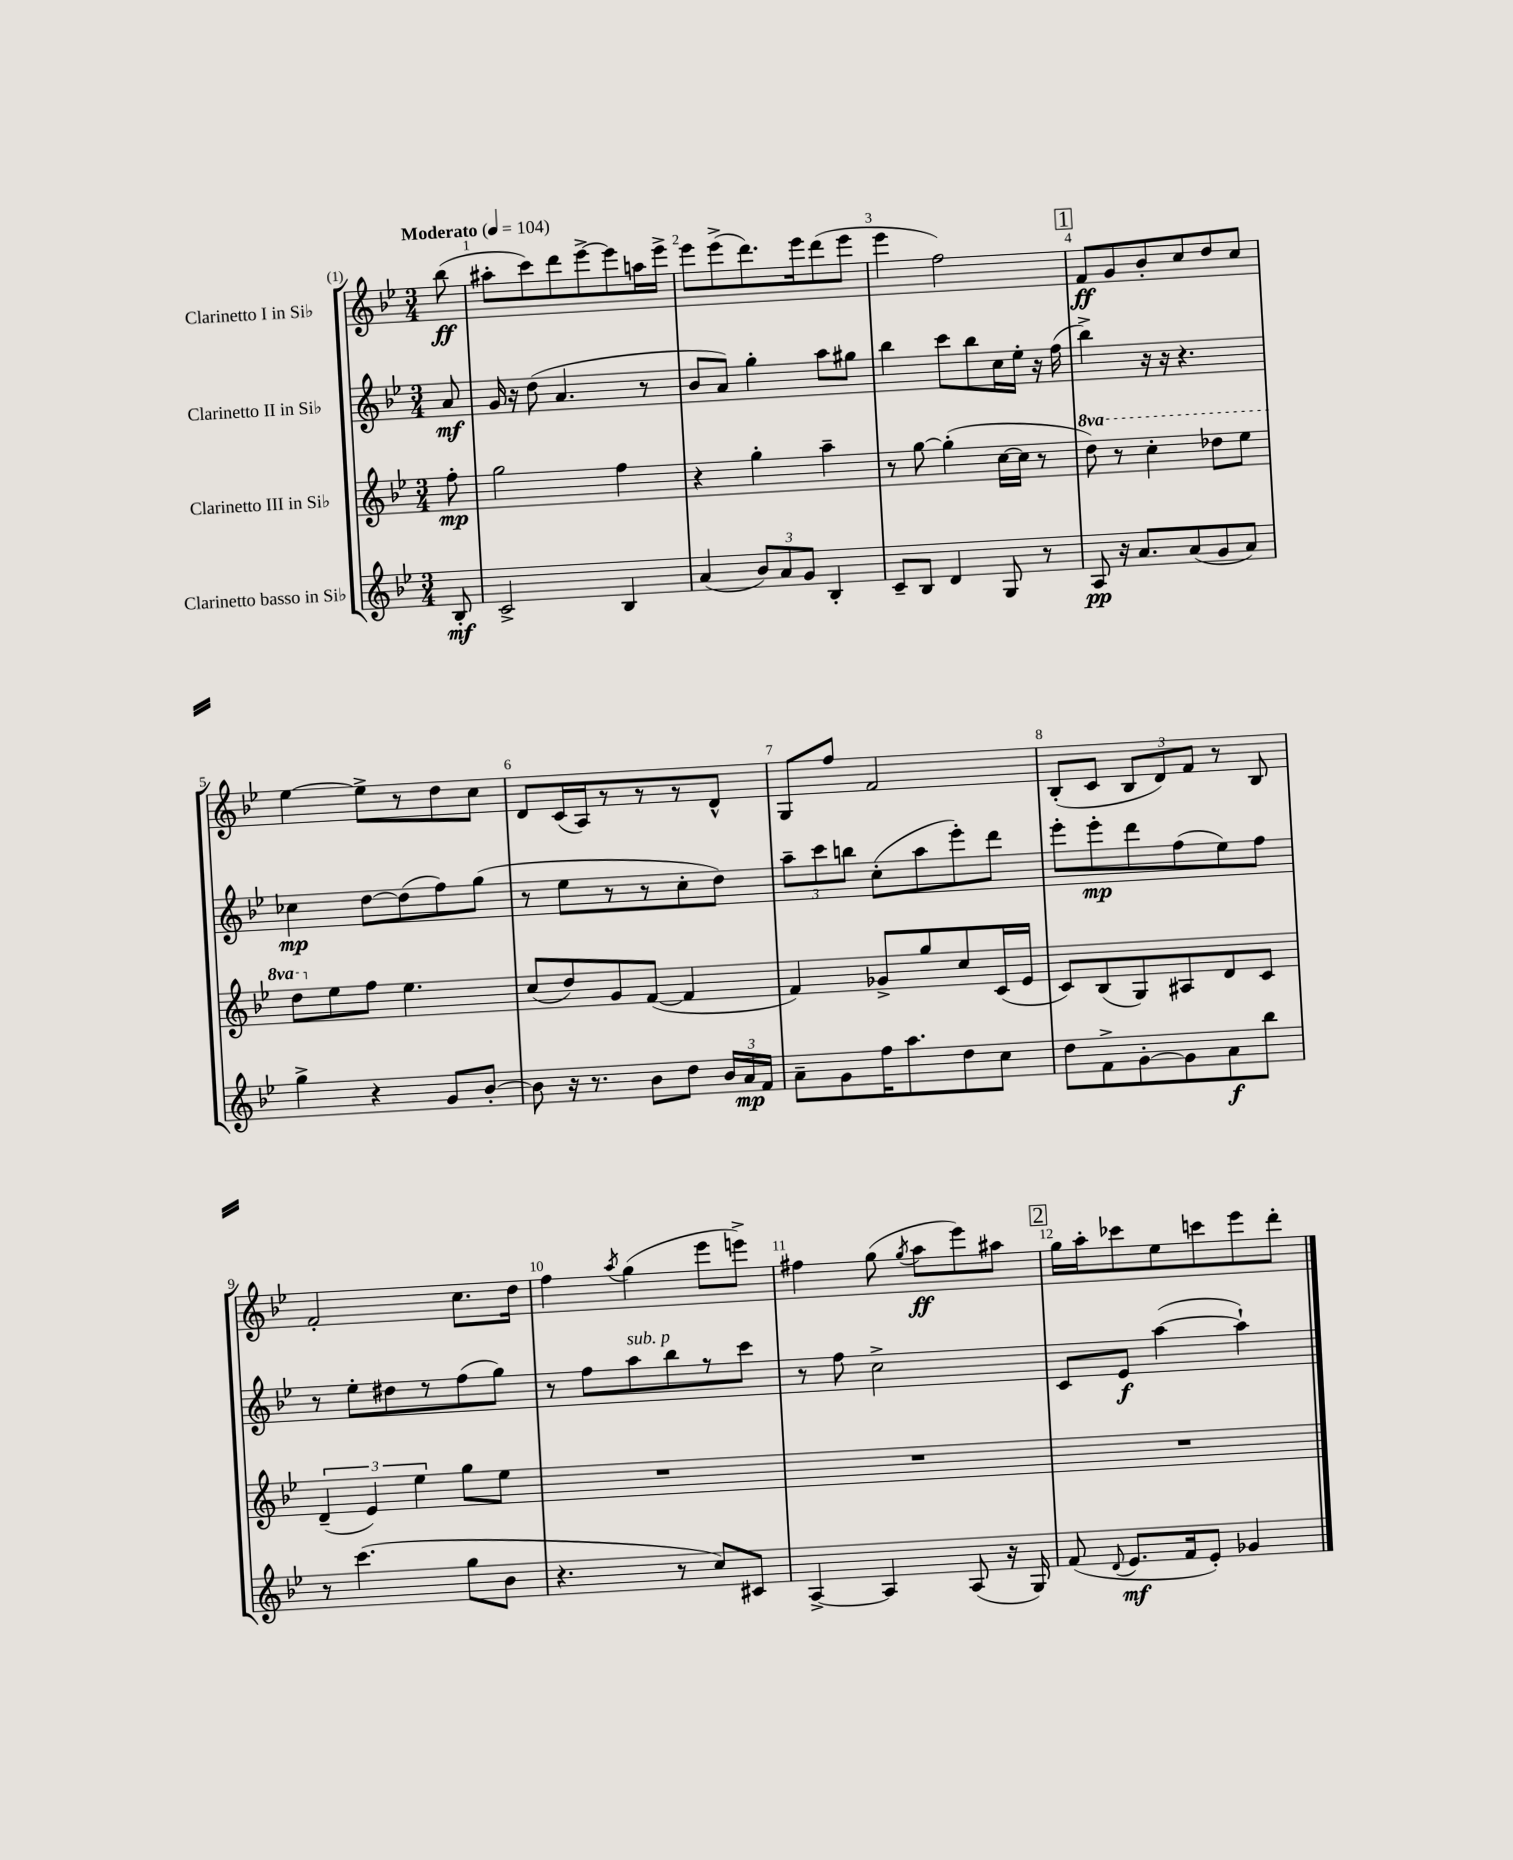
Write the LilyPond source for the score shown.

<<
\new StaffGroup <<
\new Staff = "s0" \with { instrumentName = "Clarinetto I in Sib" } {
    \clef treble \key bes \major \numericTimeSignature \time 3/4 \partial 8 \tempo "Moderato" 4 = 104
    \autoBeamOff bes''8\ff( |
    ais''8[-. c'''8) d'''8 ees'''8~-> ees'''8 a''16 ees'''16]-> |
    ees'''8[ ees'''8->( d'''8.) ees'''16 d'''8( ees'''8] |
    ees'''4 f''2) |
    \mark \markup { \box "1" } f'8[\ff g'8 bes'8-. c''8 d''8 c''8] |
    ees''4~ ees''8[-> r8 d''8 c''8] |
    d'8[ c'16( a16) r8 r8 r8 d'8]-^ |
    g8[ f''8] f'2 |
    bes8[-.( c'8] \tuplet 3/2 { bes8[ d'8) f'8] } r8 bes8 |
    f'2-. c''8.[ d''16] |
    f''4 \acciaccatura { a''8 } g''4( ees'''8[ e'''8]->) |
    fis''4 g''8( \acciaccatura { g''8 } a''8[\ff ees'''8) ais''8] |
    \mark \markup { \box "2" } g''16[ a''16-. ces'''8 ees''8 c'''8 ees'''8 d'''8]-. \bar "|." |
}
\new Staff = "s1" \with { instrumentName = "Clarinetto II in Sib" } {
    \clef treble \key bes \major \numericTimeSignature \time 3/4 \partial 8
    \autoBeamOff a'8\mf |
    g'16 r16 d''8( a'4. r8 |
    bes'8[ a'8]) g''4-. a''8[ gis''8] |
    bes''4 c'''8[ bes''8 c''16 ees''16]-. r16 f''16( |
    \mark \markup { \box "1" } bes''4->) r16 r16 r4. |
    ces''4\mp d''8[~ d''8( f''8) g''8]( |
    r8 ees''8[ r8 r8 c''8-. d''8]) |
    \tuplet 3/2 { a''8[-- c'''8 b''8] } c''8[-.( a''8 ees'''8-.) d'''8] |
    ees'''8[-. ees'''8-.\mp d'''8 f''8( ees''8) f''8] |
    r8 ees''8[-. dis''8 r8 f''8( g''8]) |
    r8 f''8[ a''8^\markup { \italic "sub. p" } bes''8 r8 c'''8] |
    r8 f''8 c''2-> |
    \mark \markup { \box "2" } c'8[ ees'8]\f a''4~( a''4-!) \bar "|." |
}
\new Staff = "s2" \with { instrumentName = "Clarinetto III in Sib" } {
    \clef treble \key bes \major \numericTimeSignature \time 3/4 \set Staff.ottavationMarkups = #ottavation-simple-ordinals \partial 8
    \autoBeamOff f''8-.\mp |
    g''2 f''4 |
    r4 g''4-. a''4-- |
    r8 g''8~ g''4-.( c''16[~ c''16] r8 |
    \mark \markup { \box "1" } \ottava #1 d'''8) r8 c'''4-. des'''8[ ees'''8] |
    d'''8[ \ottava #0 ees''8 f''8] ees''4. |
    c''8[( d''8) g'8 f'8]~( f'4 |
    f'4) ges'8[-> g''8 c''8 c'16( ees'16] |
    c'8[) bes8( g8) ais8 d'8 c'8] |
    \tuplet 3/2 { d'4--( ees'4) ees''4 } g''8[ ees''8] |
    R2. |
    R2. |
    \mark \markup { \box "2" } R2. \bar "|." |
}
\new Staff = "s3" \with { instrumentName = "Clarinetto basso in Sib" } {
    \clef treble \key bes \major \numericTimeSignature \time 3/4 \partial 8
    \autoBeamOff bes8-.\mf |
    c'2-> bes4 |
    a'4( \tuplet 3/2 { bes'8[) a'8 g'8] } bes4-. |
    c'8[-- bes8] d'4 g8 r8 |
    \mark \markup { \box "1" } a8\pp r16 a'8.[ a'8( g'8 a'8]) |
    g''4-> r4 g'8[ bes'8]~-. |
    bes'8 r16 r8. bes'8[ d''8] \tuplet 3/2 { bes'16[ a'16\mp f'16] } |
    a'8[-- g'8 f''16 a''8. d''8 c''8] |
    d''8[ f'8-> g'8~-. g'8 a'8\f bes''8] |
    r8 c'''4.( g''8[ bes'8] |
    r4. r8 c''8[) cis'8] |
    a4~-> a4 a8( r16 g16) |
    \mark \markup { \box "2" } f'8( \appoggiatura { d'8 } ees'8.[\mf f'16 ees'8]-.) ges'4 \bar "|." |
}
>>
>>
\layout { \context { \Score \override BarNumber.break-visibility = ##(#f #t #t) barNumberVisibility = #all-bar-numbers-visible } }
